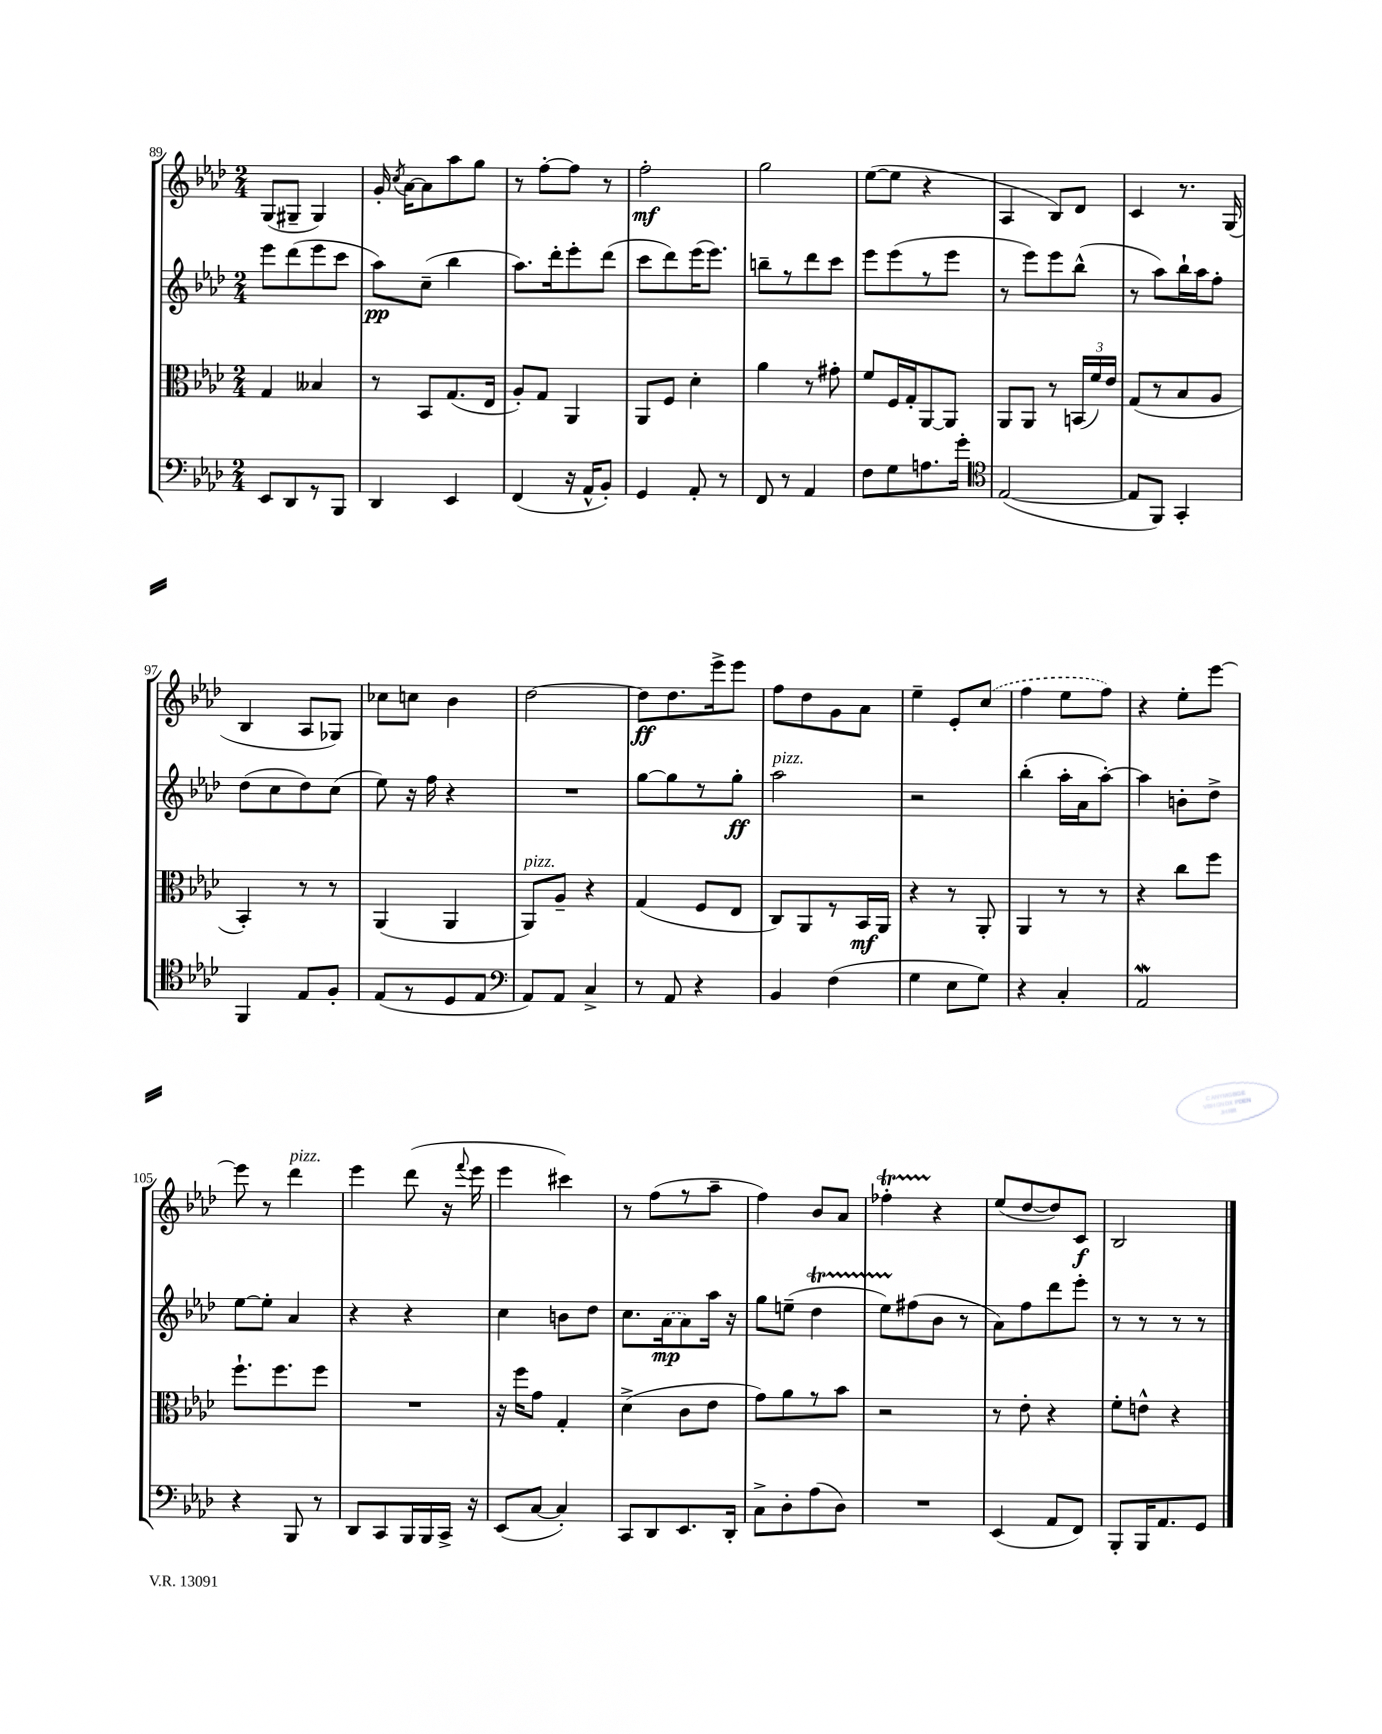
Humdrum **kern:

**kern	**kern	**kern	**kern
*staff4	*staff3	*staff2	*staff1
*clefF4	*clefC3	*clefG2	*clefG2
*k[b-e-a-d-]	*k[b-e-a-d-]	*k[b-e-a-d-]	*k[b-e-a-d-]
*M2/4	*M2/4	*M2/4	*M2/4
8EE-	4G	8eee-	(8G
8DD-	.	(8ddd-	8G#~
8r	4B--	8eee-	4G#)
8BBB-	.	8ccc	.
=	=	=	=
4DD-	8r	8aa-)	16g'
.	.	.	8qcc
.	.	.	[16a-
.	8BB-	(8cc~	8a-]
4EE-	(8.G	4bb-	8aa-
.	.	.	8gg
.	16E-	.	.
=	=	=	=
(4FF	8A-')	8.aa-)	8r
.	8G	.	[8ff'
.	.	16ddd-'	.
16r	4AA-	8eee-'	8ff]
16AA-^^	.	.	.
8BB-')	.	(8ddd-	8r
=	=	=	=
4GG	8AA-	8ccc	2ff'
.	8F	8ddd-)	.
8AA-'	4d-'	(16eee-	.
.	.	8.eee-)	.
8r	.	.	.
=	=	=	=
8FF	4a-	8bb~	2gg
8r	.	8r	.
4AA-	8r	8ddd-	.
.	8g#'	8ccc	.
=	=	=	=
8F	8f	8eee-	([8ee-
8G	16F	(8eee-	8ee-]
.	16G'	.	.
8.A	[8AA-	8r	4r
.	8AA-]	8eee-	.
16g'	.	.	.
=	=	=	=
*clefC4	*	*	*
([2E-	8AA-	8r	4A-
.	8AA-	8eee-)	.
.	8r	8eee-	8B-)
.	(24BB	(8bb-^^	8d-
.	24f)	.	.
.	24e-	.	.
=	=	=	=
8E-]	(8G	8r	4c
8FF)	8r	8aa-)	.
4GG'	8B-	16bb-`	8.r
.	.	16aa-	.
.	8A-	8ff'	.
.	.	.	(16G
=	=	=	=
4FF	4BB-')	(8dd-	4B-
.	.	8cc	.
8E-	8r	8dd-)	8A-
8F'	8r	(8cc	8G-)
=	=	=	=
(8E-	(4AA-	8ee-)	8cc-
8r	.	16r	8cc
.	.	16ff	.
8D-	4AA-	4r	4b-
8E-	.	.	.
=	=	=	=
*clefF4	*	*	*
8AA-)	8AA-)	2r	[2dd-
8AA-	8A-~	.	.
4C^	4r	.	.
=	=	=	=
8r	(4G	[8gg	8dd-]
8AA-	.	8gg]	8.dd-
4r	8F	8r	.
.	.	.	16eee-^
.	8E-	8gg'	8eee-
=	=	=	=
4BB-	8C)	2aa-	8ff
.	8AA-	.	8dd-
(4F	8r	.	8g
.	16BB-	.	8a-
.	16AA-	.	.
=	=	=	=
4G	4r	2r	4ee-~
8E-	8r	.	8e-'
8G)	8AA-'	.	(8cc
=	=	=	=
4r	4AA-	(4bb-'	4ff
4C'	8r	16aa-'	8ee-
.	.	16a-	.
.	8r	[8aa-')	8ff)
=	=	=	=
2AA-	4r	4aa-]	4r
.	8cc	8b'	8ee-'
.	8ff	8dd-^	[8eee-
=	=	=	=
4r	8.ff`	[8ee-	8eee-]
.	.	8ee-']	8r
.	8.ff	.	.
8BBB-	.	4a-	4ddd-
8r	8ff	.	.
=	=	=	=
8DD-	2r	4r	4eee-
8CC	.	.	.
16BBB-	.	4r	(8ddd-
16BBB-	.	.	.
16CC^	.	.	16r
.	.	.	8qqfff
16r	.	.	16eee-
=	=	=	=
(8EE-	16r	4cc	4eee-
.	16ff	.	.
[8C	8g	.	.
4C'])	4G'	8b	4ccc#)
.	.	8dd-	.
=	=	=	=
8CC	(4d-^	8.cc	8r
8DD-	.	.	(8ff
.	.	(16a-	.
8.EE-	8c	8a-)	8r
.	8e-	16aa-	8aa-~
16DD-'	.	16r	.
=	=	=	=
8C^	8g)	8gg	4ff)
8D-'	8a-	(8ee~	.
(8A-	8r	4dd-	8b-
8D-)	8b-	.	8a-
=	=	=	=
2r	2r	8ee-)	4ff-'
.	.	(8ff#	.
.	.	8b-	4r
.	.	8r	.
=	=	=	=
(4EE-	8r	8a-)	(8ee-
.	8e-'	8ff	[8dd-
8AA-	4r	8ddd-	8dd-])
8FF)	.	8eee-'	8c
=	=	=	=
8BBB-'	8f'	8r	2B-
16BBB-	8e^^	8r	.
8.AA-	.	.	.
.	4r	8r	.
8GG	.	8r	.
==	==	==	==
*-	*-	*-	*-
